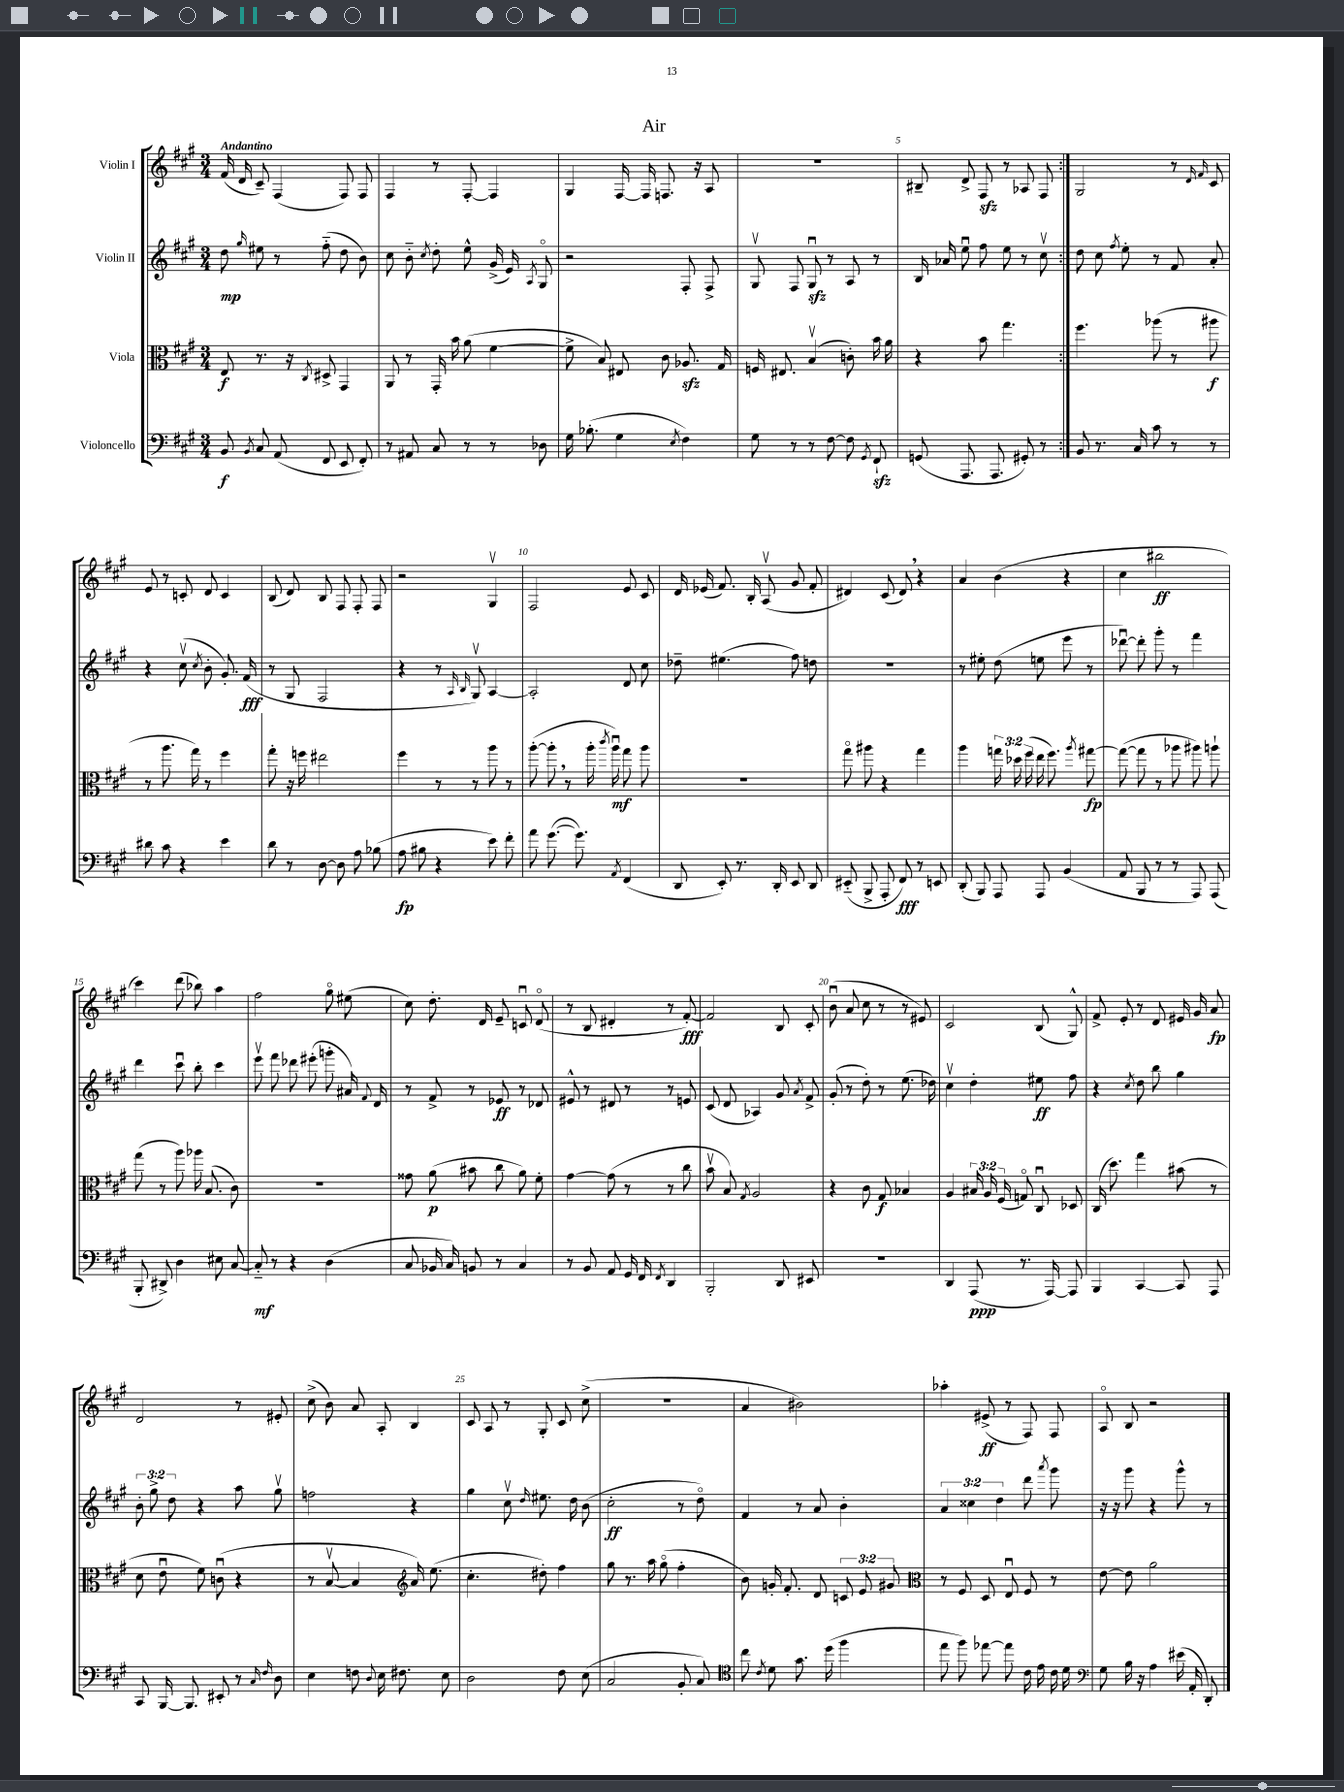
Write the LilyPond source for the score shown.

\header { title = "Air" }
<<
\new StaffGroup <<
\new Staff = "s0" \with { instrumentName = "Violin I" } {
    \clef treble \key a \major \numericTimeSignature \time 3/4 \tempo "Andantino"
    \autoBeamOff \repeat volta 2 { fis'16( d'16 cis'8--) fis4( fis8) fis8 |
    fis4 r8 fis8~-. fis4 |
    gis4 fis16~ fis16 f8. r16 a8 |
    R2. |
    bis8-- d'8-> fis8\sfz r8 aes8 fis8 | }
    gis2 r8 \grace { d'16 fis'16 } cis'8 |
    e'8 r8 c'8-. d'8 c'4 |
    b8( d'8) b8 fis8 fis8-. fis8 |
    r2 gis4\upbow |
    fis2 e'8 cis'8 |
    d'16 ees'16( fis'8.) b16-. a8\upbow( gis'8 fis'8-. |
    dis'4) cis'8( dis'8) \breathe r4 |
    a'4 b'4( r4 |
    cis''4 bis''2\ff |
    cis'''4) d'''8( bes''8) a''4 |
    fis''2 gis''8\flageolet eis''8( |
    cis''8) d''8.-. d'16 e'8-- c'8\downbow d'8\flageolet( |
    r8 b8 dis'4-. r8 fis'8~-.\fff) |
    fis'2 b8 cis'8-. |
    b'8\downbow( a'8 cis''8 r8 r8 eis'8) |
    cis'2 b8( gis8-^) |
    fis'8-> e'8-. r8 d'8 eis'16 gis'16 a'8\fp |
    d'2 r8 eis'8-. |
    cis''8->( b'8) a'8 a8-. b4 |
    cis'8 a8 r8 gis8-. cis'8 cis''8->( |
    R2. |
    a'4 bis'2) |
    aes''4-. eis'8->\ff( r8 fis8) fis8 |
    a8\flageolet b8 r2 \bar "|." |
}
\new Staff = "s1" \with { instrumentName = "Violin II" } {
    \clef treble \key a \major \numericTimeSignature \time 3/4 \override Staff.TupletNumber.text = #tuplet-number::calc-fraction-text
    \autoBeamOff \repeat volta 2 { d''8\mp \grace { gis''16 } eis''8 r8 fis''8-_( d''8 b'8) |
    cis''8 b'8-_ \acciaccatura { cis''8 } d''8-. e''8-^ gis'16->( e'16) \acciaccatura { a8 } gis8\flageolet |
    r2 fis8-. fis8-> |
    gis8\upbow fis8 gis8\downbow\sfz r8 a8 r8 |
    b16 aes'16 e''8\downbow fis''8 e''8 r8 cis''8\upbow | }
    d''8 cis''8 \acciaccatura { fis''8 } e''8-. r8 fis'8 a'8-. |
    r4 cis''8\upbow( \acciaccatura { cis''8 } b'8-. gis'8.-.) fis'16\fff( |
    r8 gis8 fis2 |
    r4 r8 \grace { a16 b16 } gis8\upbow) a4~ |
    a2-. d'8 cis''8 |
    des''8-- eis''4.( fis''8) d''8 |
    R2. |
    r8 eis''8-. d''8( e''8 e'''8 r8 |
    des'''8~\downbow) des'''8-. gis'''8-. r8 fis'''4 |
    d'''4 cis'''8\downbow b''8-. cis'''4 |
    e'''8\upbow fis'''8 des'''8 eis'''8-.( g'''8-. ais'16) \appoggiatura { fis'8 } d'16 |
    r8 fis'8-> r8 ees'8\ff r8 des'8 |
    eis'8-^ r8 dis'8 r8 r8 e'8 |
    cis'8( d'8 aes4) gis'8 \acciaccatura { a'8 } fis'8-> |
    gis'8-.( r8 d''8-.) r8 e''8.( des''16) |
    cis''4\upbow d''4-. eis''8\ff fis''8 |
    r4 \acciaccatura { cis''8 } d''8 b''8 gis''4 |
    \tuplet 3/2 { b'8-. gis''8-> d''8 } r4 a''8 gis''8\upbow |
    f''2 r4 |
    gis''4 cis''8\upbow \grace { d''16 } eis''8. d''16 b'8( |
    cis''2-.\ff r8 d''8\flageolet) |
    fis'4 r8 a'8 b'4-. |
    \tuplet 3/2 { a'4 cisis''4 d''4 } d'''8 \acciaccatura { a'''8 } gis'''8 |
    r16 r16 gis'''8 r4 gis'''8-^ r8 \bar "|." |
}
\new Staff = "s2" \with { instrumentName = "Viola" } {
    \clef alto \key a \major \numericTimeSignature \time 3/4 \override Staff.TupletNumber.text = #tuplet-number::calc-fraction-text
    \autoBeamOff \repeat volta 2 { e8\f r8. r16 \acciaccatura { cis8 } dis8-> gis,4 |
    a,8 r8 gis,16-. b'16 a'8( fis'4~ |
    fis'8-> b8) eis8 cis'8 aes8.\sfz gis16 |
    f16 eis8. b4\upbow( c'8-.) b'16 a'16 |
    r4 b'8 gis''4. | }
    fis''4. aes''8( r8 ais''8\f |
    r8 a''8. gis''16) r8 fis''4 |
    gis''8-. r16 f''16 eis''2 |
    fis''4 r8 r8 a''8 r8 |
    a''8~-.( a''8-. \breathe r8 a''16-. \acciaccatura { cis'''8 } a''16\downbow\mf) gis''8 a''8 |
    R2. |
    gis''8\flageolet ais''8 r4 gis''4 |
    a''4 \tuplet 3/2 { g''16 des''16 fis''16( } e''16 fis''8.) \acciaccatura { a''8 } gis''8~\fp |
    gis''8~( gis''8 r8 aes''8 ais''8) a''8-! |
    gis''8( r8 a''8) aes''16 b8.( cis'8) |
    R2. |
    gisis'8 a'8\p( bis'8 cis''8 a'8) fis'8-. |
    gis'4~ gis'8( r8 r8 cis''8 |
    b'8\upbow b8) \acciaccatura { gis8 } a2 |
    r4 cis'8 gis8\f bes4 |
    a4 \tuplet 3/2 { bis16 a16 fis16( } g8\flageolet) cis8\downbow des8 |
    cis16( d''8.) gis''4 bis'8( r8 |
    d'8 e'8\downbow fis'8) c'8\downbow( r4 |
    r8 b8~\upbow b4 \clef treble a'16) e''8.( |
    cis''4.-. dis''8-.) fis''4 |
    gis''8 r8. a''16 gis''8\flageolet( fis''4-. |
    b'8) g'16-. fis'8.-. d'8 \tuplet 3/2 { c'8 e'8 gis'8 } |
    \clef alto r8 fis8 d8 e8\downbow fis8 r8 |
    e'8~ e'8 a'2 \bar "|." |
}
\new Staff = "s3" \with { instrumentName = "Violoncello" } {
    \clef bass \key a \major \numericTimeSignature \time 3/4
    \autoBeamOff \repeat volta 2 { b,8\f \acciaccatura { b,8 } cis8 a,8( fis,8 e,8 fis,8-.) |
    r8 ais,8 cis8 r8 r8 des8 |
    gis16 bes8.-.( gis4 \acciaccatura { e8 } fis4) |
    gis8 r8 r8 fis8~ fis8 \acciaccatura { gis,8 } fis,8-!\sfz |
    g,8( a,,8. a,,8. gis,8-.) r8 | }
    b,8 r8. cis16 cis'8 r8 r8 |
    dis'8 cis'8 r4 e'4 |
    d'8 r8 d8~ d8 a8 bes8( |
    a8\fp bis8 r4 e'8) fis'8-. |
    a'8 gis'8.~( gis'8.) \acciaccatura { a,8 } fis,4( |
    d,8 e,8-.) r8. d,16-. e,8 d,8 |
    eis,8-_( b,,8-> a,,8-. fis,8\fff) r8 e,8 |
    d,8-.( b,,8) a,,8 a,,8 b,4( |
    a,8 b,,8 r8 r8 a,,8) a,,8( |
    b,,8-. dis,8->) d4 eis8 cis8~ |
    cis8-_\mf r8 r4 d4( |
    cis8 bes,16 cis16) b,8 r8 cis4 |
    r8 b,8 a,8 gis,16 fis,16 \acciaccatura { fis,8 } d,4 |
    b,,2-. d,8 eis,8 |
    R2. |
    d,4 a,,8\ppp( r8. a,,16~) a,,8 |
    b,,4 cis,4~ cis,8 a,,8 |
    cis,8 b,,16~ b,,8. eis,8-. r8 \grace { cis16 fis16 } d8 |
    e4 f8 \appoggiatura { d8 } e16 fis8. e8 |
    d2 fis8 e8( |
    cis2 b,8-. cis8) |
    \clef tenor cis''8 \acciaccatura { cis'8 } d'8 gis'8. d''16( fis''4 |
    e''8 fis''8) ees''8~ ees''8 cis'16 e'16 cis'16 d'16 |
    \clef bass gis8 b16 r16 a4 eis'16( a,16-. d,8-.) \bar "|." |
}
>>
>>
\layout { \context { \Score \override BarNumber.break-visibility = ##(#f #t #t) barNumberVisibility = #(every-nth-bar-number-visible 5) } }
